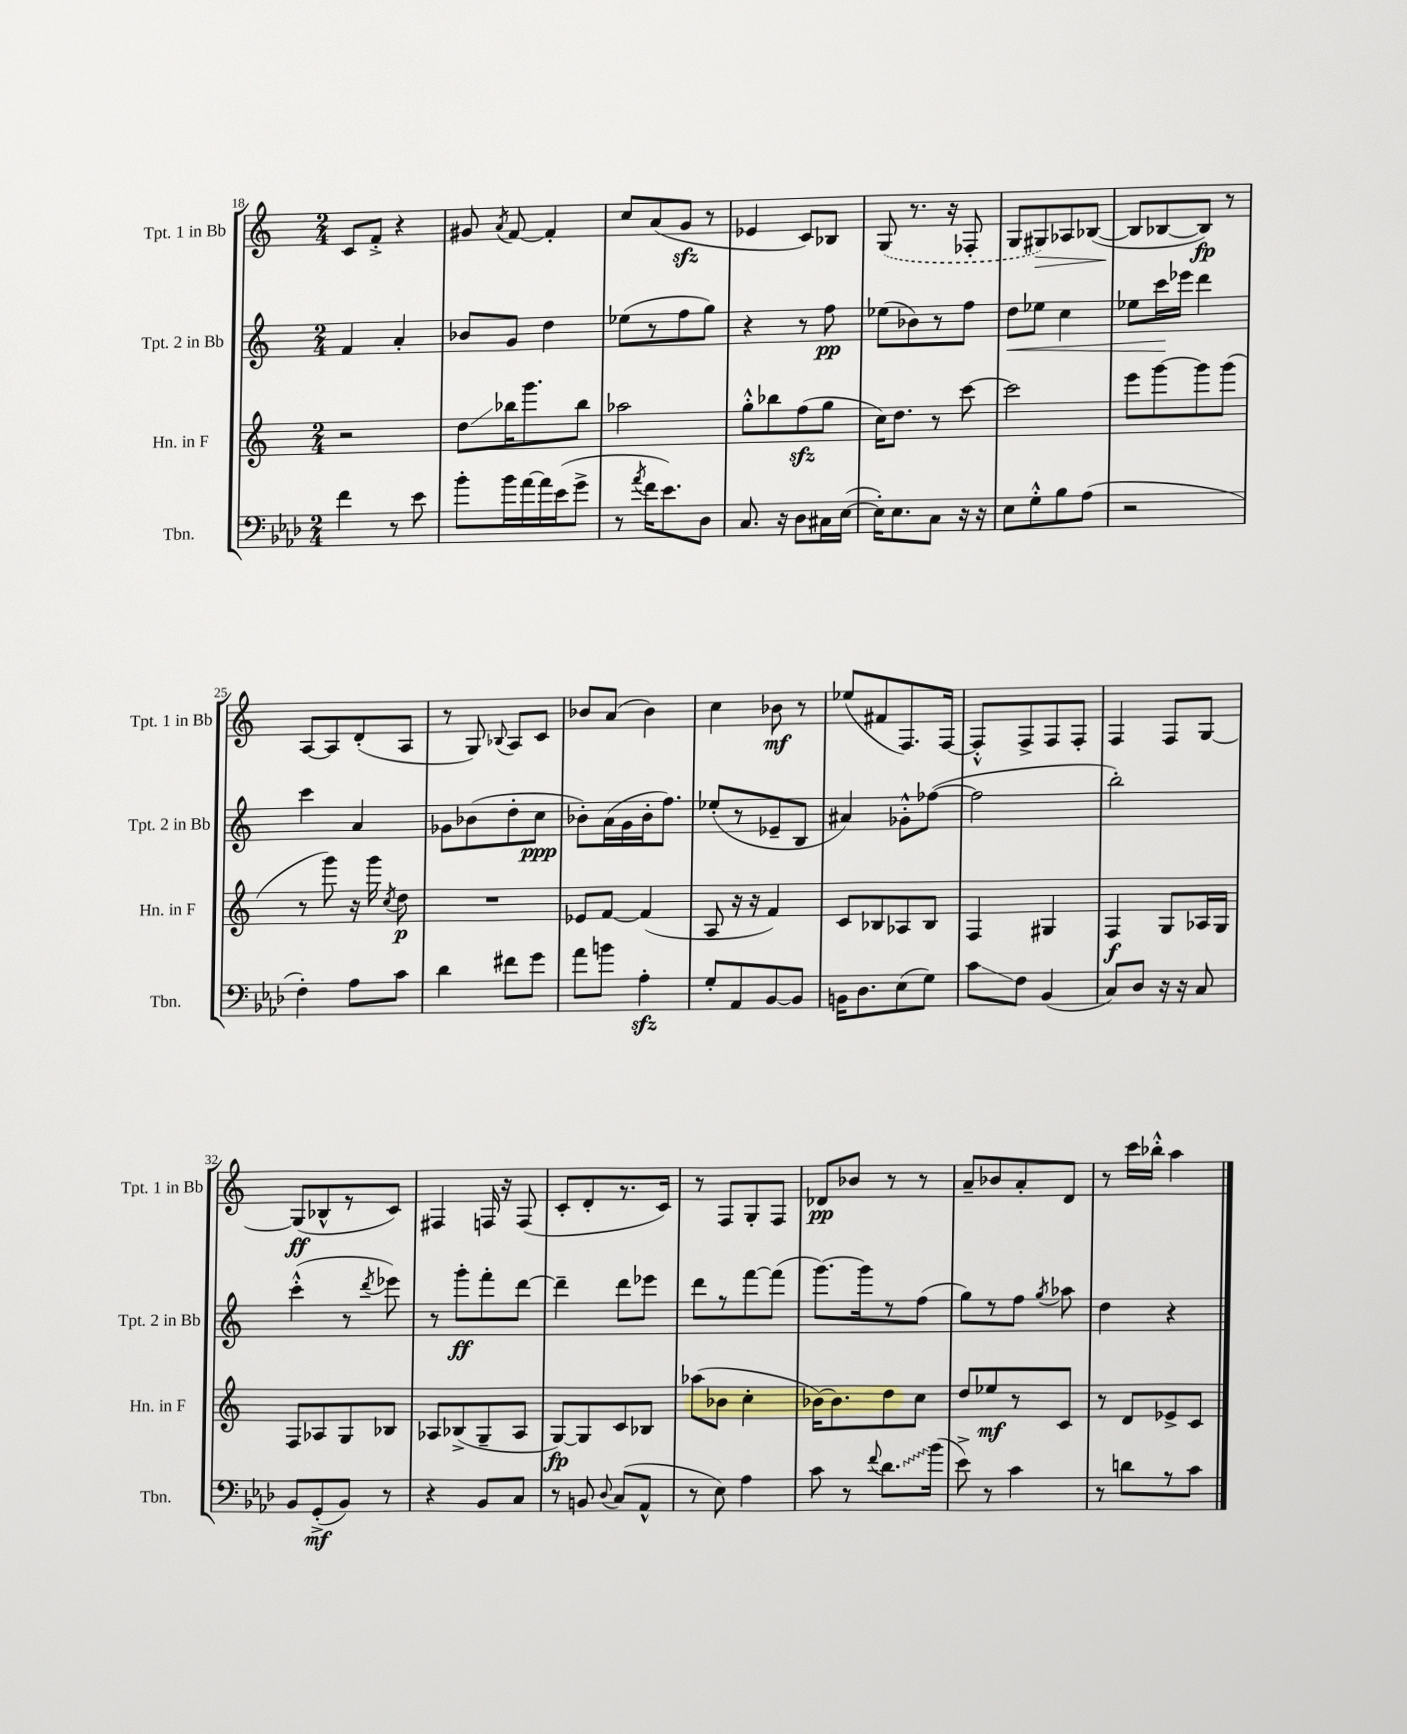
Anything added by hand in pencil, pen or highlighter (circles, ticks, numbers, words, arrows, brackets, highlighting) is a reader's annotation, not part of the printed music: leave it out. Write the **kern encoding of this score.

**kern	**kern	**kern	**kern
*staff4	*staff3	*staff2	*staff1
*clefF4	*clefG2	*clefG2	*clefG2
*k[b-e-a-d-]	*k[]	*k[]	*k[]
*M2/4	*M2/4	*M2/4	*M2/4
4f	2r	4f	8c
.	.	.	8f'^
8r	.	4a'	4r
8e-	.	.	.
=	=	=	=
8b-'	8dd	8b-	8g#
.	.	.	8qa
16b-	16bb-	8g	[8f
[16a-	8.ggg	.	.
16a-]	.	4dd	4f']
(16e-	.	.	.
8g^	8bb-	.	.
=	=	=	=
8r	2aa-	(8ee-	8cc
8qa-	.	.	.
16f	.	8r	(8a
8.e-)	.	.	.
.	.	8ff	8g
8D-	.	8gg)	8r
=	=	=	=
8.C	8gg'^^	4r	4e-
.	8bb-	.	.
16r	.	.	.
8D-	(8ff	8r	8c)
16C#	8gg	8ff	8B-
([16E-	.	.	.
=	=	=	=
16E-'])	16cc)	(8ee-	(8G
8.E-	8.dd	.	.
.	.	8b-)	8.r
8C	8r	8r	.
.	.	.	16r
16r	[8ccc	8ff	8F-'
16r	.	.	.
=	=	=	=
8E-	2ccc]	8dd	8G
8G'^^	.	8ee-	8G#)
8B-	.	4cc	8A-
(8A-	.	.	([8B-
=	=	=	=
2r	8eee	8ee-	8B-]
.	[8ggg	16ccc	[8B-
.	.	16eee-	.
.	8ggg]	4ddd	8B-])
.	(8ggg	.	8r
=	=	=	=
4F')	8r	4ccc	[8A
.	8ggg)	.	8A]
8A-	16r	4a	(8d'
.	16ggg	.	.
.	8qcc	.	.
8c	8dd	.	8A
=	=	=	=
4d-	2r	8g-	8r
.	.	(8b-	8G)
.	.	.	8qqB-
8f#	.	8dd'	8A
8g	.	8cc	8c
=	=	=	=
8a-	8e-	8b-')	8b-
8b	[8f	(16a	(8a
.	.	16g	.
4A-'	(4f]	16b-'	4b-)
.	.	8.ff)	.
=	=	=	=
8G'	8A	(8ee-'	4cc
8AA-	16r	8r	.
.	16r	.	.
[8BB-	4f)	8e-~	8b-
8BB-]	.	8B	8r
=	=	=	=
16BB	8c	4a#)	(8ee-
8.D-	.	.	.
.	8B-	.	8f#
(8E-	8A-	8g-'^^	8.F)
8G)	8B-	([8ff-	.
.	.	.	[16F
=	=	=	=
8c	4F	2ff-]	8F'^^]
8F	.	.	8F^
(4BB-	4G#	.	8F
.	.	.	8F'
=	=	=	=
8C)	4F	2bb')	4F
8D-	.	.	.
16r	8G	.	8F
16r	.	.	.
8C	16A-	.	[8G
.	16G	.	.
=	=	=	=
8BB-	8F	(4ccc'^^	(8G]
(8GG'^	8A-	.	8B-^^
8BB-)	8G	8r	8r
.	.	8qddd	.
8r	8B-	8eee-)	8c)
=	=	=	=
4r	8A-	8r	4F#
.	(8B-^	8ggg'	.
8BB-	8G~	8fff'	16F
.	.	.	16r
8C	8A-	[8ddd	(8F
=	=	=	=
8r	[8G)	4ddd~]	8c'
8BB	8G]	.	8d'
8qqD-	.	.	.
(8C	8c	8ddd	8.r
8AA-^^	8B-	8eee-	.
.	.	.	16c)
=	=	=	=
8r	(8aa-	8ddd	8r
8E-)	8b-	8r	8F
4A-	4cc'	[8fff	8G'
.	.	(8fff]	8F
=	=	=	=
8c	[16b-)	[8.ggg)	8d-
.	8.b-]	.	.
8r	.	.	8b-
.	.	16ggg]	.
8qqf	.	.	.
8.d-	8dd	8r	8r
.	8cc	(8ff	8r
(16b-	.	.	.
=	=	=	=
8e-^)	8dd	8gg)	8a~
8r	8ee-	8r	8b-
4c	8r	8ff	8a'
.	.	8qgg	.
.	8c	8aa-	8d
=	=	=	=
8r	8r	4dd	8r
8d	8d	.	16ccc
.	.	.	16bb-'^^
8r	8e-^	4r	4aa
8c	8c	.	.
==	==	==	==
*-	*-	*-	*-
